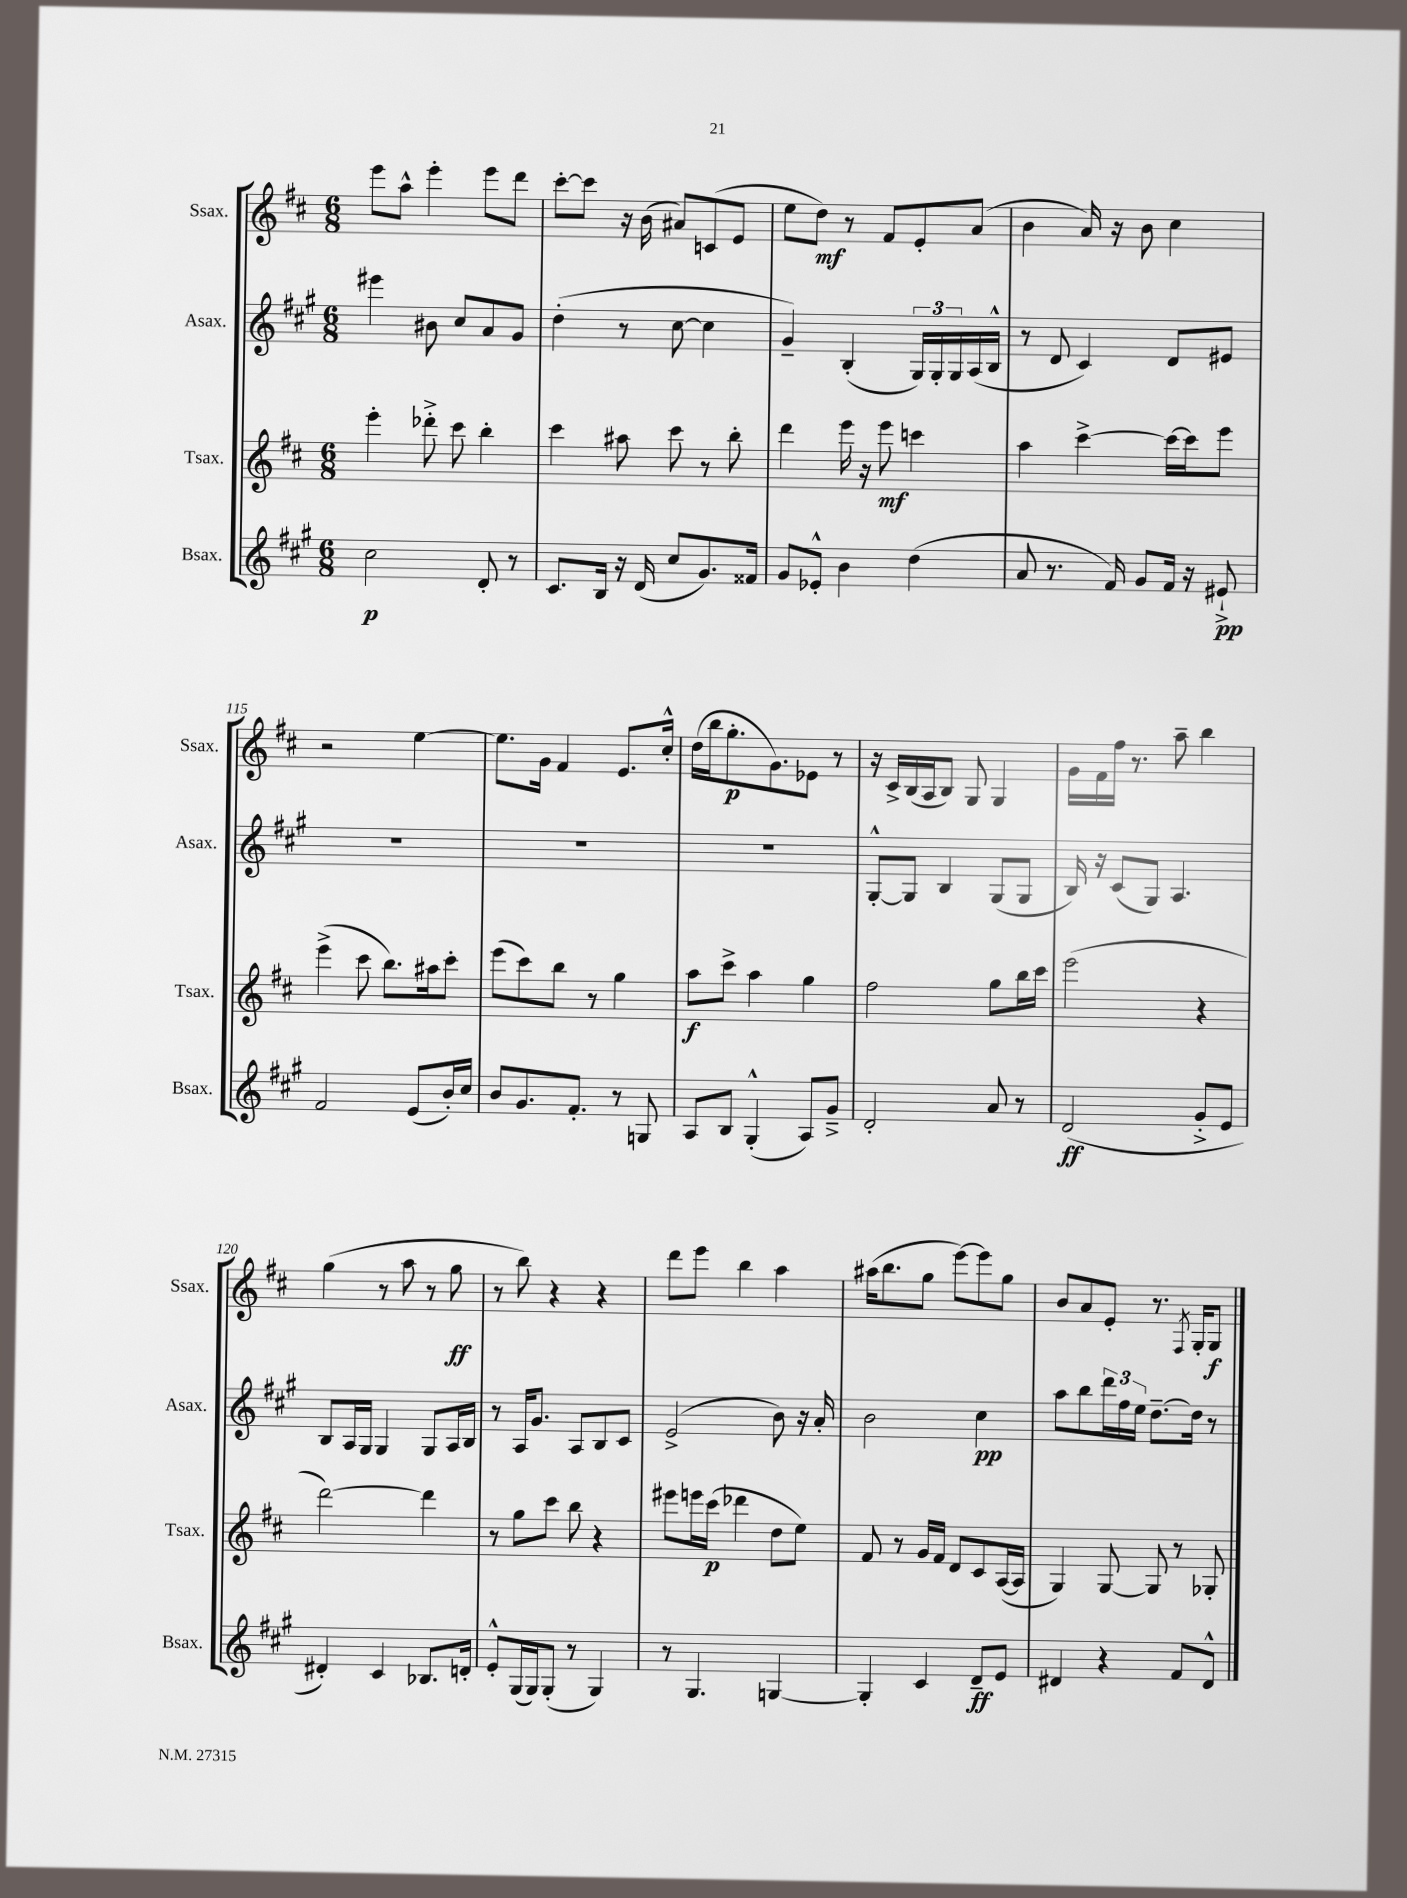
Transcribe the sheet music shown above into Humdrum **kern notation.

**kern	**kern	**kern	**kern
*staff4	*staff3	*staff2	*staff1
*clefG2	*clefG2	*clefG2	*clefG2
*k[f#c#g#]	*k[f#c#]	*k[f#c#g#]	*k[f#c#]
*M6/8	*M6/8	*M6/8	*M6/8
2cc#	4eee'	4eee#	8eee
.	.	.	8aa^^
.	8ddd-'^	8b#	4eee'
.	8ccc#	8cc#	.
8d'	4bb'	8a	8eee
8r	.	8g#	8ddd
=	=	=	=
8.c#	4ccc#	(4dd'	[8ccc#'
.	.	.	8ccc#]
16B	.	.	.
16r	8aa#	8r	16r
(16d	.	.	(16b
8cc#	8ccc#	[8cc#	8a#)
8.g#)	8r	4cc#]	(8c
.	8bb'	.	8e
16f##	.	.	.
=	=	=	=
8g#	4ddd	4g#~)	8ee
8e-'^^	.	.	8dd)
4b	16eee	(4B'	8r
.	16r	.	.
.	8eee	.	8f#
(4dd	4ccc	24G#)	8e'
.	.	24G#'	.
.	.	24G#	.
.	.	(16A	(8a
.	.	16B^^	.
=	=	=	=
8a	4aa	8r	4b
8.r	.	8d	.
.	[4ccc#^	4c#)	16a)
16f#)	.	.	16r
8g#	.	.	8b
16f#	16ccc#_	8d	4cc#
16r	16ccc#]	.	.
8e#`^	8eee	8e#	.
=	=	=	=
2f#	(4eee^	2.r	2r
.	8ccc#	.	.
.	8.bb)	.	.
(8e	.	.	[4ee
.	16aa#	.	.
16b')	8ccc#'	.	.
16cc#	.	.	.
=	=	=	=
8b	(8eee	2.r	8.ee]
8.g#	8ccc#)	.	.
.	.	.	16g
.	8bb	.	4f#
8.f#'	.	.	.
.	8r	.	.
8r	4gg	.	8.e
8G	.	.	.
.	.	.	16cc#'^^
=	=	=	=
8A	8aa	2.r	(16dd
.	.	.	16bb
8B	8ccc#^	.	8.gg'
(4G#'^^	4aa	.	.
.	.	.	8.g)
8A)	4gg	.	8e-
8g#~^	.	.	8r
=	=	=	=
2d'	2ff#	[8G#'^^	16r
.	.	.	16c#^
.	.	8G#]	(16B
.	.	.	16A
.	.	4B	8B)
.	.	.	8G
8a	8gg	(8G#	4G
8r	16bb	8G#	.
.	16ccc#	.	.
=	=	=	=
(2d	(2eee	16B)	16g
.	.	16r	16f#
.	.	(8c#	16ff#
.	.	.	8.r
.	.	8G#)	.
.	.	4.A	8aa~
8g#'^	4r	.	4bb
8e	.	.	.
=	=	=	=
4d#')	[2ddd)	8B	(4gg
.	.	16A	.
.	.	16G#	.
4c#	.	4G#	8r
.	.	.	8aa
8.B-	4ddd]	8G#	8r
.	.	16A	8gg
16d'	.	16B	.
=	=	=	=
8e'^^	8r	8r	8r
(16G#	8gg	16A	8bb)
16G#)	.	8.g#	.
(8G#'	8ccc#	.	4r
8r	8bb	8A	.
4G#)	4r	8B	4r
.	.	8c#	.
=	=	=	=
8r	8eee#	(2e^	8ddd
4.G#	16eee	.	8eee
.	(16ccc#	.	.
.	4ddd-	.	4bb
[4G	8dd	8b)	4aa
.	8ee)	16r	.
.	.	16a'	.
=	=	=	=
4G']	8f#	2b	(16aa#
.	.	.	8.bb
.	8r	.	.
4c#	16g	.	8gg
.	16f#	.	.
.	8d	.	[8eee)
8d~	8c#	4cc#	8eee]
8e	([16A	.	8gg
.	16A]	.	.
=	=	=	=
4d#	4G)	8aa	8b
.	.	8bb	8a
4r	[8G	24ddd	8e'
.	.	24ff#	.
.	.	24ee	.
.	8G]	[8.dd~	8.r
8f#	8r	.	.
.	.	.	8qF#
.	.	16dd]	16G'
8d#^^	8G-'	8r	8G
==	==	==	==
*-	*-	*-	*-
